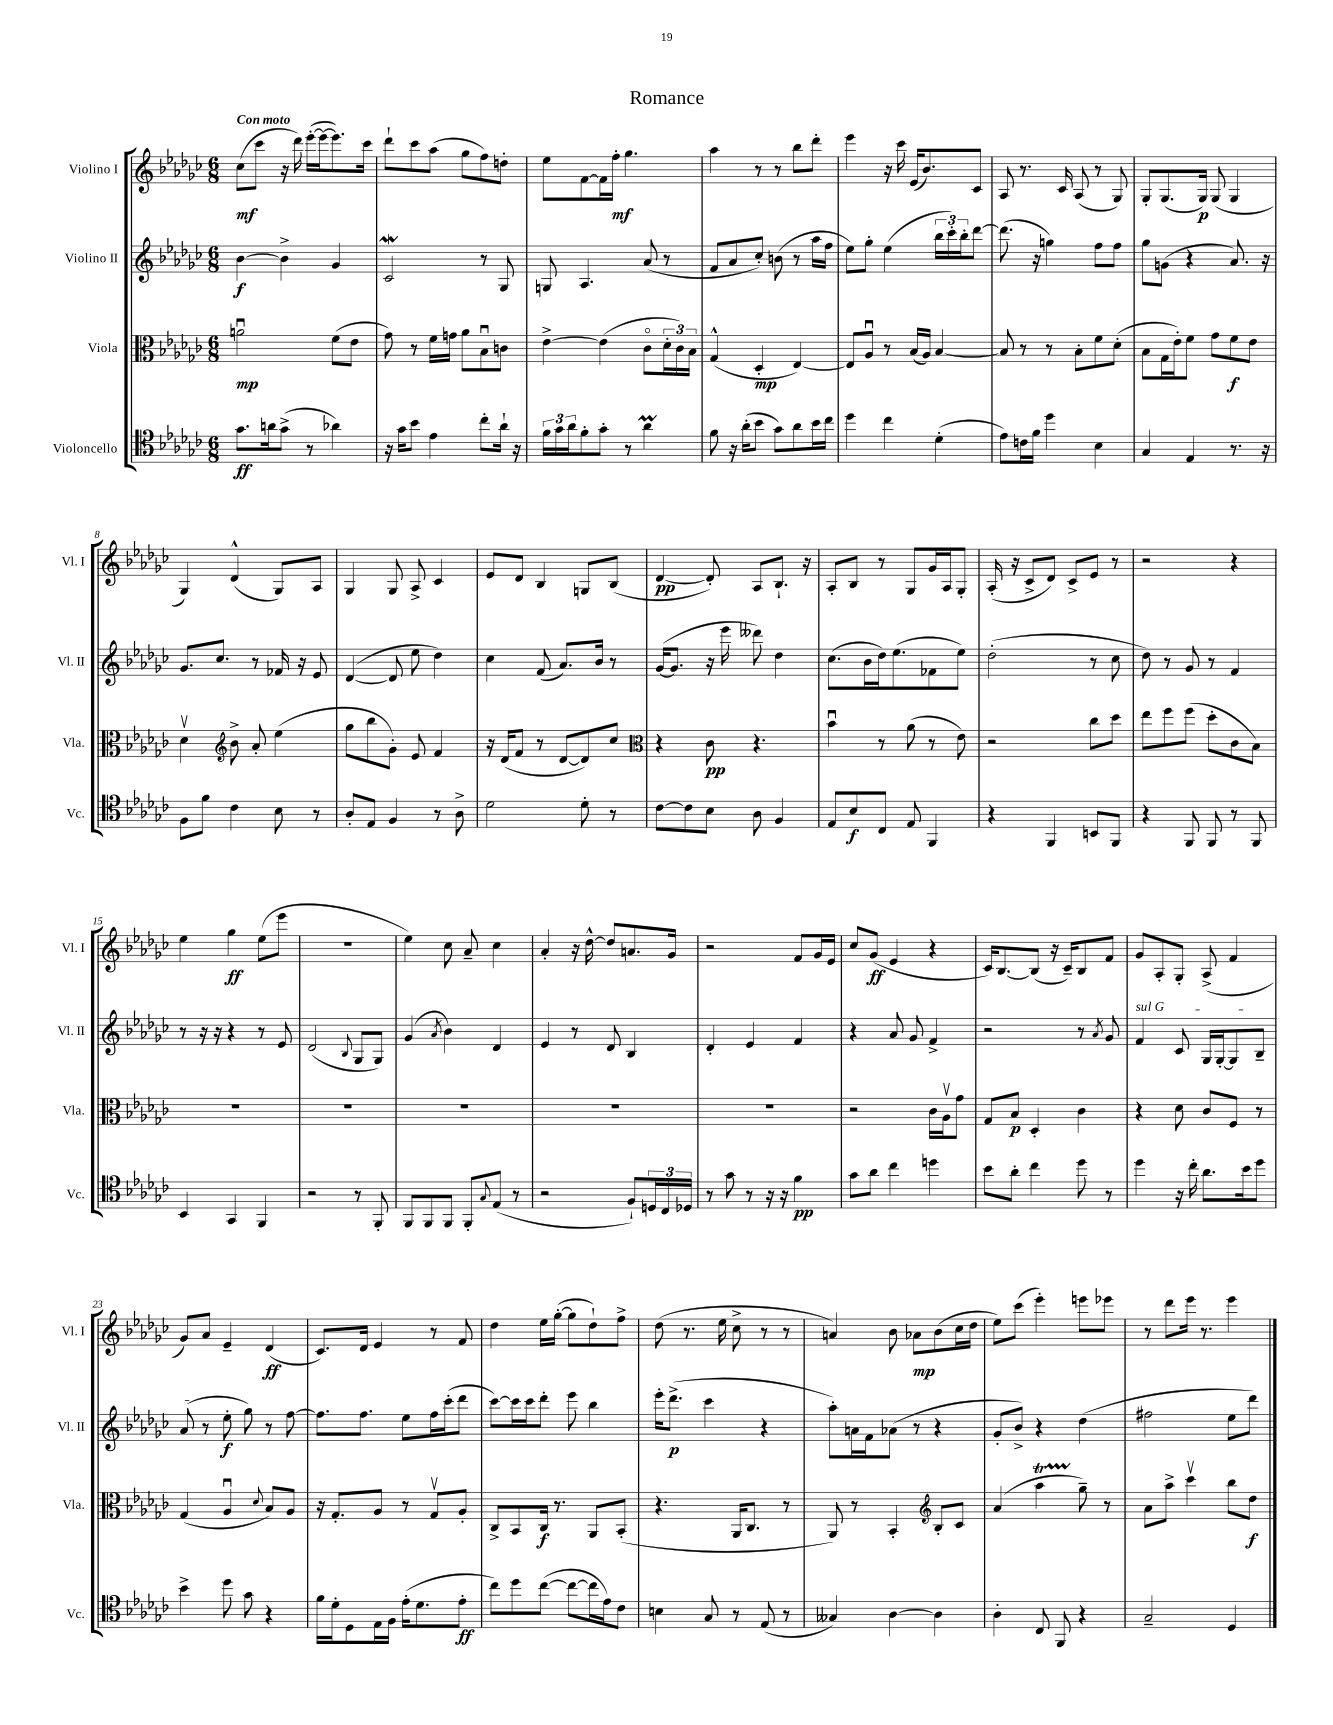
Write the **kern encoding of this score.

**kern	**kern	**kern	**kern
*staff4	*staff3	*staff2	*staff1
*clefC4	*clefC3	*clefG2	*clefG2
*k[b-e-a-d-g-c-]	*k[b-e-a-d-g-c-]	*k[b-e-a-d-g-c-]	*k[b-e-a-d-g-c-]
*M6/8	*M6/8	*M6/8	*M6/8
8.g-	2au	[4b-	(8cc-
.	.	.	8ccc-
16a	.	.	.
(8g-^	.	4b-^]	16r
.	.	.	16ddd-)
8r	.	.	([16eee-'
.	.	.	16eee-_
4a-)	(8f	4g-	8.eee-])
.	8e-	.	.
.	.	.	16ccc-
=	=	=	=
16r	8g-)	2c-	8ddd-`
16g-	.	.	.
8b-	8r	.	8ccc-
4e-	16f	.	(8aa-
.	16g	.	.
.	8a-	.	8gg-
8cc-'	8B-u	8r	8ff)
16a-`	8c	8G-	8dd'
16r	.	.	.
=	=	=	=
24f	[4e-^	8G	8ee-
24g-	.	.	.
24a-	.	.	.
8f'	.	4.A-	[8f
8g-'	(4e-]	.	16f]
.	.	.	16ff'
8r	.	.	4.gg-
4a-	8c-o	(8a-	.
.	24d-'	8r	.
.	24c-)	.	.
.	24B-	.	.
=	=	=	=
8f	(4G-^^	8f	4aa-
16r	.	8a-	.
(16a-'	.	.	.
8b-	4D-'	8cc-')	8r
8g-)	.	(8b	8r
8a-	[4E-)	8r	8bb-
16b-	.	16aa-	8ddd-'
16cc-	.	16ff	.
=	=	=	=
4dd-	8E-]	8ee-)	4eee-
.	8A-u	8gg-'	.
4cc-	8r	(4ee-	16r
.	.	.	16ccc-
.	(16B-	.	(16e-
.	16A-)	.	8.b-)
(4d-'	[4B-	24bb-	.
.	.	24ccc-')	.
.	.	24bb-'	.
.	.	[8ddd-	8c-
=	=	=	=
8e-)	8B-]	(8.ddd-]	8A-
16c	8r	.	8.r
16f	.	16r	.
4dd-	8r	4gg)	.
.	.	.	16c-
.	8B-'	.	(8A-
4B-	8f	8ff	8r
.	(8d-'	8ff	8G-)
=	=	=	=
4G-	8B-	8gg-	8G-'
.	16G-	(8g	(8.G-
.	16e-')	.	.
4E-	8f	4r	.
.	.	.	16G-)
.	8g-	.	(8G-
8.r	8f	8.a-)	4G-
.	8e-	.	.
16r	.	16r	.
=	=	=	=
8F	4d-v	8.g-	4G-)
8f	.	.	.
.	.	8.cc-	.
*	*clefG2	*	*
4c-	8b-^	.	(4d-^^
.	8a-'	8r	.
8B-	(4ee-	16f-	8G-)
.	.	16r	.
8r	.	8e-	8A-
=	=	=	=
8A-'	8gg-	([4d-	4G-
8E-	8bb-	.	.
4F	8g-')	8d-]	8G-
.	8e-	8ee-	8A-^
8r	4f	4dd-)	4c-
8A-^	.	.	.
=	=	=	=
2d-	16r	4cc-	8e-
.	(16d-	.	.
.	8f	.	8d-
.	8r	(8f	4B-
.	[8d-	8.a-)	.
8d-'	8d-])	.	8G
.	.	16b-	.
8r	8cc-	8r	(8B-
=	=	=	=
*	*clefC3	*	*
[8c-	4r	([16g-	[4d-
.	.	8.g-]	.
8c-]	.	.	.
8B-	8c-	16r	8d-'])
.	.	16eee-	.
8A-	4.r	8ddd--)	8A-
4F	.	4dd-	8.B-`
.	.	.	16r
=	=	=	=
8E-	4b-u	(8.cc-	8A-'
8B-	.	.	8B-
.	.	16b-	.
8C-	8r	16dd-)	8r
.	.	(8.ee-	.
8E-	(8a-	.	8G-
4FF	8r	8f-	16g-
.	.	.	16A-
.	8e-)	8ee-)	8G-'
=	=	=	=
4r	2r	(2dd-'	(16A-'
.	.	.	16r
.	.	.	8c-^
4FF	.	.	8d-)
.	.	.	8c-^
8BB	8cc-	8r	8e-
8FF	8dd-	8cc-	8r
=	=	=	=
4r	8ee-	8dd-)	2r
.	8ff	8r	.
8FF	(8ff	8g-	.
8FF	8dd-'	8r	.
8r	8c-	4f	4r
8FF	8B-)	.	.
=	=	=	=
4BB-	2.r	8r	4ee-
.	.	16r	.
.	.	16r	.
4GG-	.	4r	4gg-
4FF	.	8r	(8ee-
.	.	8e-	8eee-
=	=	=	=
2r	2.r	(2d-	2.r
.	.	8qqB-	.
8r	.	8G-	.
8FF'	.	8G-)	.
=	=	=	=
8FF	2.r	(4g-	4ee-)
8FF	.	.	.
.	.	8qa-	.
8FF	.	4b-)	8cc-
8FF'	.	.	8a-~
8qqG-	.	.	.
(8E-	.	4d-	4cc-
8r	.	.	.
=	=	=	=
2r	2.r	4e-	4a-'
.	.	8r	16r
.	.	.	[16dd-^^
.	.	8d-	8dd-]
8F`)	.	4B-	8.a
24D	.	.	.
24C-	.	.	.
.	.	.	16g-
24D-	.	.	.
=	=	=	=
8r	2.r	4d-'	2r
8g-	.	.	.
8r	.	4e-	.
16r	.	.	.
16r	.	.	.
4f	.	4f	8f
.	.	.	16g-
.	.	.	16e-
=	=	=	=
8g-	2r	4r	8cc-
8a-	.	.	(8g-
4cc-	.	8a-	4e-
.	.	8g-	.
4dd	16c-	4f^	4r
.	16A-v	.	.
.	8g-	.	.
=	=	=	=
8b-	8G-	2r	16c-)
.	.	.	[8.B-
8a-'	8B-	.	.
4cc-	4D-'	.	(8B-]
.	.	.	16r
.	.	.	16c-~)
8dd-	4c-	8r	8B-
.	.	8qa-	.
8r	.	8g-	8f
=	=	=	=
4dd-	4r	4f	8g-
.	.	.	8A-'
16r	8d-	8c-	8G-'
16cc-'	.	.	.
8.a-	8c-	16G-	(8A-^
.	.	[16G-'	.
.	8F	8G-]	4f
16b-	.	.	.
8dd-	8r	8B-~	.
=	=	=	=
4b-^	(4G-	(8a-	8g-)
.	.	8r	8a-
8dd-	4A-u	8ee-'	4e-~
8g-	.	8gg-)	.
.	8qqd-	.	.
4r	8B-)	8r	(4d-
.	8A-	[8ff	.
=	=	=	=
16f	16r	8.ff]	8.c-)
16d-'	8.G-'	.	.
8D-	.	.	.
.	.	8.ff	16d-
16E-	8A-	.	4e-
16F	.	.	.
(16e-'	8r	8ee-	.
8.d-	.	.	.
.	8G-v	16ff	8r
.	.	(16ccc-'	.
8e-'	8A-'	8ddd-	8f
=	=	=	=
8cc-)	8C-^	[8ccc-)	4dd-
8dd-	8BB-	16ccc-]	.
.	.	16ccc-	.
([8cc-	16C-	8ddd-'	16ee-
.	8.r	.	([16gg-'
8cc-_	.	8eee-	8gg-]
16cc-]	8AA-	4bb-	8dd-`)
16e-)	.	.	.
8c-	(8BB-'	.	8ff^
=	=	=	=
4B	4.r	16eee-'	(8dd-
.	.	(8.ddd-^	.
.	.	.	8.r
8G-	.	4ccc-	.
.	.	.	16ee-
8r	16AA-	.	8cc-^
.	8.C-	.	.
(8E-	.	4r	8r
8r	8r	.	8r
=	=	=	=
4G--)	8AA-)	8aa-')	4a)
.	8r	16a	.
.	.	16f	.
[4A-	4BB-'	(8a-	8b-
.	.	8r	8a-
*	*clefG2	*	*
4A-]	8B-'	4r	(8b-
.	8c-	.	16cc-
.	.	.	16dd-
=	=	=	=
4A-'	(4a-	8g-'	8ee-)
.	.	8b-^)	(8ccc-
8C-	4aa-	4r	4eee-')
8FF	.	.	.
4r	8gg-~)	(4dd-	8eee
.	8r	.	8eee-
=	=	=	=
2G-~	8a-	2ff#	8r
.	8aa-^	.	8ddd-
.	4ccc-v	.	16eee-
.	.	.	8.r
4D-	8bb-	8ee-	4eee-
.	8dd-	8ddd-)	.
==	==	==	==
*-	*-	*-	*-
